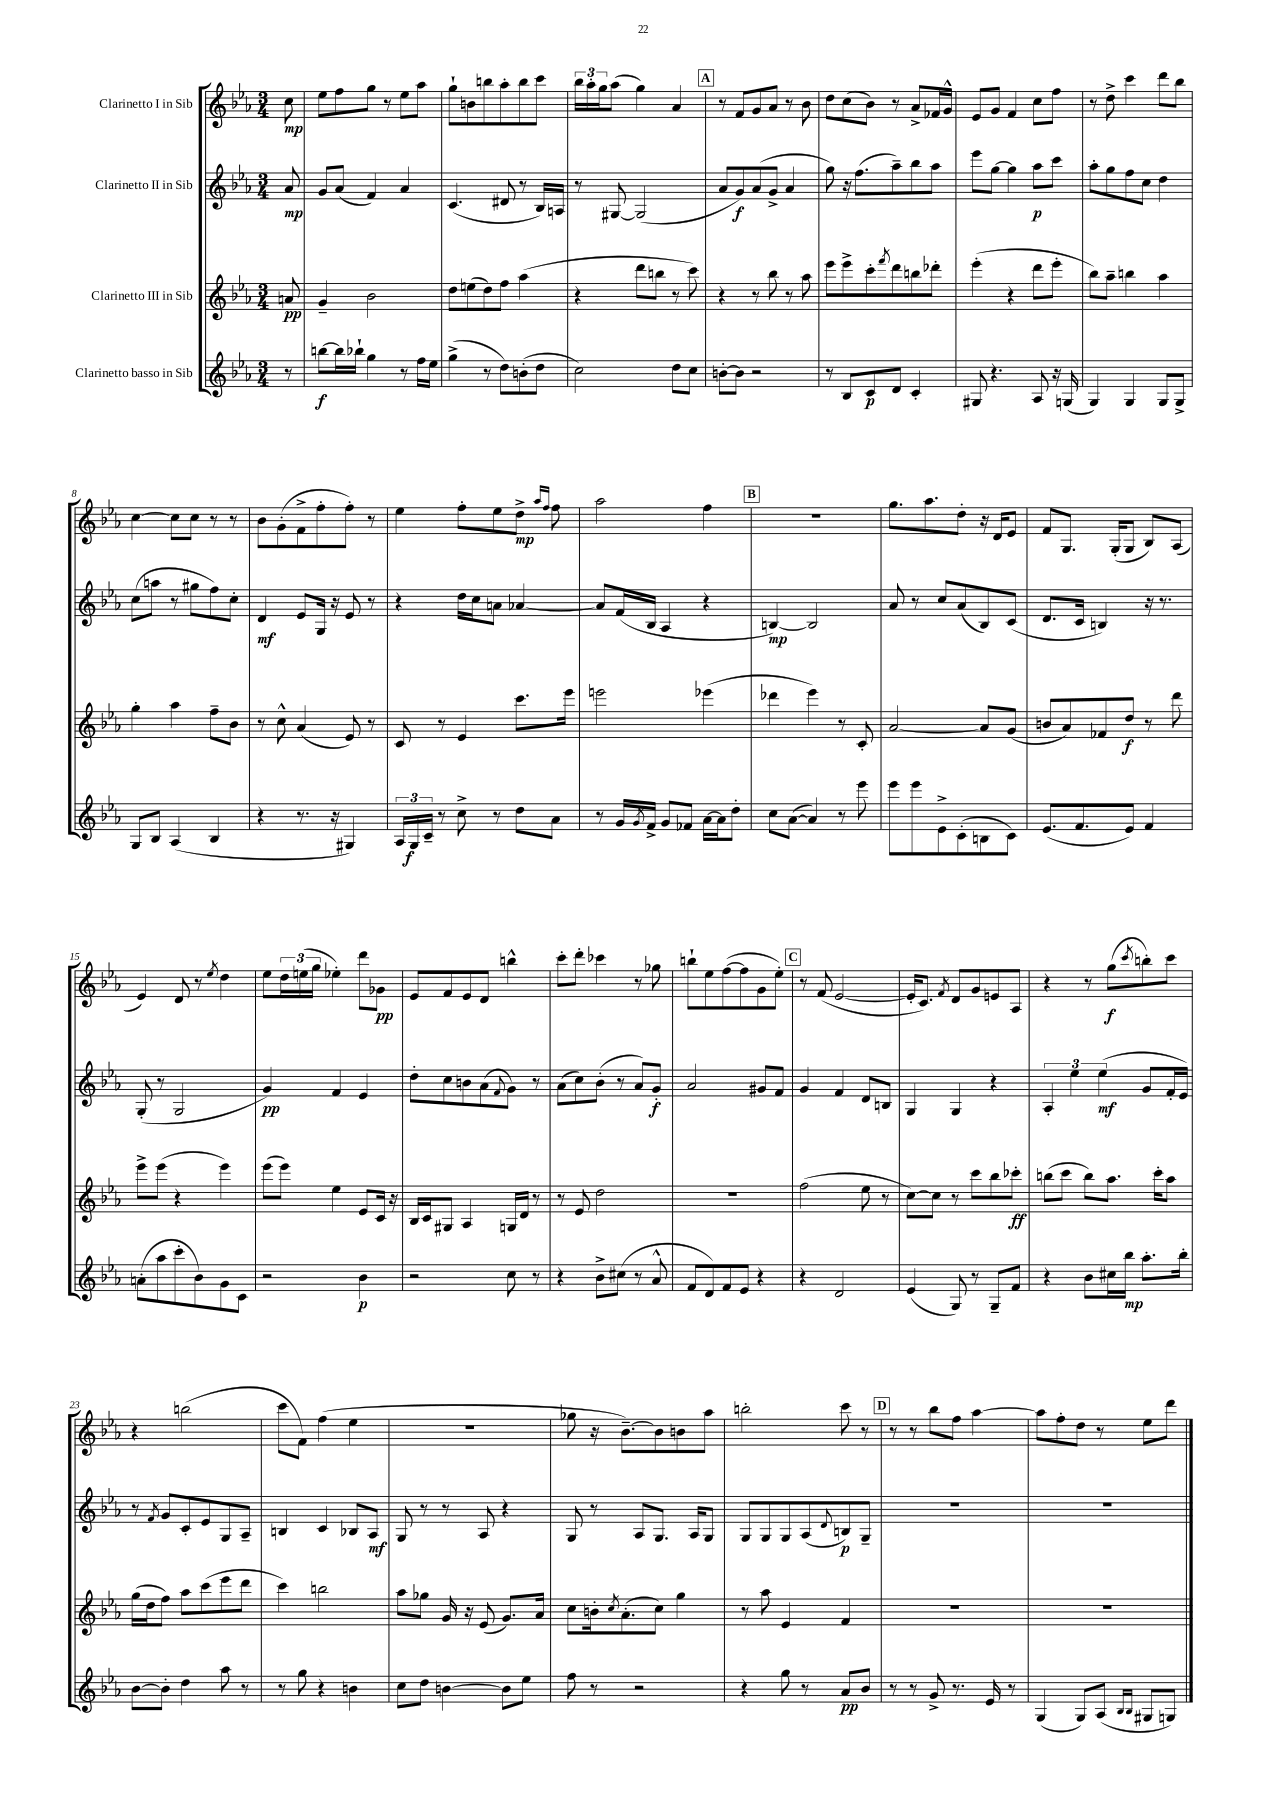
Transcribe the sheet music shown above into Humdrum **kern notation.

**kern	**dynam	**kern	**dynam	**kern	**dynam	**kern	**dynam
*part4	*part4	*part3	*part3	*part2	*part2	*part1	*part1
*staff4	*staff4	*staff3	*staff3	*staff2	*staff2	*staff1	*staff1
*I"Clarinetto basso in Sib	*	*I"Clarinetto III in Sib	*	*I"Clarinetto II in Sib	*	*I"Clarinetto I in Sib	*
*clefG2	*	*clefG2	*	*clefG2	*	*clefG2	*
*k[b-e-a-]	*	*k[b-e-a-]	*	*k[b-e-a-]	*	*k[b-e-a-]	*
*M3/4	*	*M3/4	*	*M3/4	*	*M3/4	*
=	=	=	=	=	=	=	=
8r	.	8an/	pp	8a-/	mp	8cc\	mp
=1	=1	=1	=1	=1	=1	=1	=1
[8bbn\L	f	4g~/	.	8g/L	.	8ee-\L	.
16bb\L]	.	.	.	(8a-/J	.	8ff\	.
16bb-X`\JJ	.	.	.	.	.	.	.
4gg\	.	2b-\	.	4f/)	.	8gg\J	.
.	.	.	.	.	.	8r	.
8r	.	.	.	4a-/	.	8ee-\L	.
16ff\LL	.	.	.	.	.	8aa-\J	.
16ee-\JJ	.	.	.	.	.	.	.
=2	=2	=2	=2	=2	=2	=2	=2
(4gg^\	.	8dd\L	.	(4.c/	.	8gg`\L	.
.	.	(8een\	.	.	.	8bn\	.
8r	.	8dd\)	.	.	.	8bbn\	.
8dd\L)	.	8ff\J	.	8d#X/	.	8aa-'\	.
(8bn'\	.	(4aa-\	.	8r	.	8bb\	.
8dd\J	.	.	.	16B-/LL)	.	8ccc\J	.
.	.	.	.	16An/JJ	.	.	.
=3	=3	=3	=3	=3	=3	=3	=3
2cc\)	.	4r	.	8r	.	24bb-\LL	.
.	.	.	.	.	.	24aa-'\	.
.	.	.	.	.	.	24gg\J	.
.	.	.	.	[8G#X/	.	(8aa-\J	.
.	.	8ddd\L	.	(2G#/]	.	4gg\)	.
.	.	8bbn\J	.	.	.	.	.
8dd\L	.	8r	.	.	.	4a-/	.
8cc\J	.	8ccc\)	.	.	.	.	.
!!LO:REH:place=s1:t=A
=4	=4	=4	=4	=4	=4	=4	=4
[8bn'\L	.	4r	.	8a-/L	.	8r	.
8b\J]	.	.	.	8g/)	f	8f/L	.
2r	.	8r	.	(8a-/	.	8g/	.
.	.	8bb-\	.	8g^/J	.	8a-/J	.
.	.	8r	.	4a-/	.	8r	.
.	.	8aa-\	.	.	.	8b-\	.
=5	=5	=5	=5	=5	=5	=5	=5
8r	.	8eee-\L	.	8gg\)	.	8dd\L	.
8B-/L	.	8eee-^\	.	16r	.	(8cc\	.
.	.	.	.	(8.ff\L	.	.	.
8c/	p	8ccc'\	.	.	.	8b-\J)	.
.	.	8qfff/	.	.	.	.	.
8d/J	.	8ddd\	.	8aa-~\)	.	8r	.
4c'/	.	8bbn\	.	8bb-\	.	8a-^/L	.
.	.	8ddd-X'\J	.	8aa-\J	.	16f-X/L	.
.	.	.	.	.	.	16g^^/JJ	.
=6	=6	=6	=6	=6	=6	=6	=6
8G#X/	.	(4eee-'\	.	8eee-\L	.	8e-/L	.
4.r	.	.	.	[8gg\J	.	8g/J	.
.	.	4r	.	4gg\]	.	4f/	.
8A-/	.	8ddd\L	.	8aa-\L	p	8cc\L	.
16r	.	8eee-'\J	.	8ccc\J	.	8ff\J	.
(16Gn/	.	.	.	.	.	.	.
=7	=7	=7	=7	=7	=7	=7	=7
4G/)	.	8bb-\L)	.	8aa-'\L	.	8r	.
.	.	8aa-~\J	.	8gg\	.	8dd^\	.
4G/	.	4bbn\	.	8ff\	.	4ccc\	.
.	.	.	.	8cc\J	.	.	.
8G/L	.	4aa-\	.	4dd\	.	8ddd\L	.
8G^/J	.	.	.	.	.	8bb-\J	.
!!LO:LB:g=z
=8	=8	=8	=8	=8	=8	=8	=8
8G/L	.	4gg'\	.	(8cc\L	.	[4cc\	.
8B-/J	.	.	.	8aan\J	.	.	.
(4A-/	.	4aa-\	.	8r	.	8cc\L]	.
.	.	.	.	8gg#X\L	.	8cc\J	.
4B-/	.	8ff~\L	.	8ff\)	.	8r	.
.	.	8b-\J	.	8cc'\J	.	8r	.
=9	=9	=9	=9	=9	=9	=9	=9
4r	.	8r	.	4d/	mf	8b-\L	.
.	.	8cc^^\	.	.	.	(8g'\	.
8.r	.	(4a-/	.	8e-/L	.	8f^\	.
.	.	.	.	16G/Jk	.	8ff'\	.
16r	.	.	.	16r	.	.	.
4G#X/)	.	8e-/)	.	8e-/	.	8ff'\J)	.
.	.	8r	.	8r	.	8r	.
=10	=10	=10	=10	=10	=10	=10	=10
24A-/LL	.	8c/	.	4r	.	4ee-\	.
24G/	f	.	.	.	.	.	.
24c~/JJ	.	.	.	.	.	.	.
8r	.	8r	.	.	.	.	.
8cc^\	.	4e-/	.	16dd\LL	.	8ff'\L	.
.	.	.	.	16cc\J	.	.	.
8r	.	.	.	8an\J	.	8ee-\	.
8dd\L	.	8.ccc\L	.	[4a-X/	.	8dd^\J	mp
.	.	.	.	.	.	16qqaa-/LL	.
.	.	.	.	.	.	16qqff/JJ	.
8a-\J	.	.	.	.	.	8ff\	.
.	.	16eee-\Jk	.	.	.	.	.
=11	=11	=11	=11	=11	=11	=11	=11
8r	.	2eeen\	.	8a-/L]	.	2aa-\	.
16g/LL	.	.	.	(16f/L	.	.	.
8qg/	.	.	.	.	.	.	.
16f^/JJ	.	.	.	16B-/JJ	.	.	.
8g/L	.	.	.	4A-/	.	.	.
8f-X/J	.	.	.	.	.	.	.
[16a-\LL	.	(4eee-X\	.	4r	.	4ff\	.
16a-\J]	.	.	.	.	.	.	.
8dd'\J	.	.	.	.	.	.	.
!!LO:REH:place=s1:t=B
=12	=12	=12	=12	=12	=12	=12	=12
8cc\L	.	4ddd-X\	.	[4Bn/)	mp	2.r	.
([8a-\J	.	.	.	.	.	.	.
4a-/])	.	4eee-\)	.	2B/]	.	.	.
8r	.	8r	.	.	.	.	.
8eee-\	.	8c'/	.	.	.	.	.
=13	=13	=13	=13	=13	=13	=13	=13
8eee-\L	.	[2a-/	.	8a-/	.	8.gg\L	.
8eee-\	.	.	.	8r	.	.	.
.	.	.	.	.	.	8.aa-\	.
8e-^\	.	.	.	8cc/L	.	.	.
(8c'\	.	.	.	(8a-/	.	8dd'\J	.
8Bn\	.	8a-/L]	.	8B-/)	.	16r	.
.	.	.	.	.	.	16d/KL	.
8c\J)	.	(8g/J	.	(8c/J	.	8e-/J	.
=14	=14	=14	=14	=14	=14	=14	=14
(8.e-/L	.	8bn/L	.	8.d/L	.	8f/L	.
.	.	8a-/)	.	.	.	8.G/J	.
8.f/	.	.	.	16c/Jk	.	.	.
.	.	8f-X/	.	4Bn/)	.	.	.
.	.	.	.	.	.	(16G'/KL	.
8e-/J)	.	8dd/J	f	.	.	8G/J	.
4f/	.	8r	.	16r	.	8B-/L)	.
.	.	.	.	8.r	.	.	.
.	.	8ddd\	.	.	.	(8A-/J	.
!!LO:LB:g=z
=15	=15	=15	=15	=15	=15	=15	=15
(8an'\L	.	8eee-^\L	.	(8G'/	.	4e-/)	.
8aa-\	.	(8eee-\J	.	8r	.	.	.
8ccc'\	.	4r	.	2G/	.	8d/	.
8b-\)	.	.	.	.	.	8r	.
.	.	.	.	.	.	8qee-/	.
8g\	.	4eee-\)	.	.	.	4dd\	.
8c\J	.	.	.	.	.	.	.
=16	=16	=16	=16	=16	=16	=16	=16
2r	.	(8eee-\L	.	4g/)	pp	8ee-\L	.
.	.	8eee-\J)	.	.	.	24dd\L	.
.	.	.	.	.	.	(24een\	.
.	.	.	.	.	.	24gg\JJ	.
.	.	4ee-\	.	4f/	.	4ee-X'\)	.
4b-\	p	8e-/L	.	4e-/	.	8ddd\L	.
.	.	16c/Jk	.	.	.	8g-X\J	pp
.	.	16r	.	.	.	.	.
=17	=17	=17	=17	=17	=17	=17	=17
2r	.	16B-/LL	.	8dd'\L	.	8e-/L	.
.	.	16c/J	.	.	.	.	.
.	.	8G#X/J	.	8cc\	.	8f/	.
.	.	4A-/	.	8bn\	.	8e-/	.
.	.	.	.	(8a-\	.	8d/J	.
.	.	.	.	8qqf/	.	.	.
8cc\	.	16Gn/LL	.	8g\J)	.	4bbn^^\	.
.	.	16d/JJ	.	.	.	.	.
8r	.	8r	.	8r	.	.	.
=18	=18	=18	=18	=18	=18	=18	=18
4r	.	8r	.	(8a-\L	.	8ccc'\L	.
.	.	8e-/	.	8cc\)	.	8ddd'\J	.
8b-^\L	.	2dd\	.	(8b-'\J	.	4ccc-X\	.
(8cc#X\J	.	.	.	8r	.	.	.
8r	.	.	.	8a-/L)	.	8r	.
8a-^^/	.	.	.	8g'/J	f	8gg-X\	.
=19	=19	=19	=19	=19	=19	=19	=19
8f/L	.	2.r	.	2a-/	.	8bbn`\L	.
8d/)	.	.	.	.	.	8ee-\	.
8f/	.	.	.	.	.	([8ff\	.
8e-/J	.	.	.	.	.	8ff\]	.
4r	.	.	.	8g#X/L	.	8g\	.
.	.	.	.	8f/J	.	8ee-'\J)	.
!!LO:REH:place=s1:t=C
=20	=20	=20	=20	=20	=20	=20	=20
4r	.	(2ff\	.	4g/	.	8r	.
.	.	.	.	.	.	(8f/	.
2d/	.	.	.	4f/	.	[2e-/	.
.	.	8ee-\	.	8d/L	.	.	.
.	.	8r	.	8Bn/J	.	.	.
=21	=21	=21	=21	=21	=21	=21	=21
(4e-/	.	[8cc\L)	.	4G/	.	16e-'/KL]	.
.	.	.	.	.	.	8.c/J)	.
.	.	8cc\J]	.	.	.	.	.
.	.	.	.	.	.	8qf/	.
8G/)	.	8r	.	4G/	.	8d/L	.
8r	.	8ccc\L	.	.	.	8g/	.
8G~/L	.	8bb-\	.	4r	.	8en/	.
8f/J	.	8ccc-X'\J	ff	.	.	8A-/J	.
=22	=22	=22	=22	=22	=22	=22	=22
4r	.	(8bbn\L	.	6A-'/	.	4r	.
.	.	8ccc\J	.	.	.	.	.
.	.	.	.	6ee-\	.	.	.
8b-\L	.	8bb\L)	.	.	.	8r	.
.	.	.	.	(6ee-\	mf	.	.
16cc#X\L	.	8.aa-\J	.	.	.	(8gg\L	f
16bb-\JJ	mp	.	.	.	.	.	.
.	.	.	.	.	.	8qccc/	.
8.aa-'\L	.	.	.	8g/L	.	8bbn'\)	.
.	.	16ccc'\KL	.	.	.	.	.
.	.	8aa-\J	.	16f'/L	.	8ccc\J	.
16bb-'\Jk	.	.	.	16e-/JJ)	.	.	.
!!LO:LB:g=z
=23	=23	=23	=23	=23	=23	=23	=23
[8b-\L	.	(16gg\LL	.	8r	.	4r	.
.	.	16dd\J	.	.	.	.	.
.	.	.	.	8qf/	.	.	.
8b-'\J]	.	8ff\J)	.	8g/L	.	.	.
4dd\	.	8aa-\L	.	8c'/	.	(2bbn\	.
.	.	(8ccc\	.	8e-/	.	.	.
8aa-\	.	8eee-\	.	8G/	.	.	.
8r	.	8ddd\J	.	8A-~/J	.	.	.
=24	=24	=24	=24	=24	=24	=24	=24
8r	.	4ccc\)	.	4Bn/	.	8ccc\L	.
8gg\	.	.	.	.	.	8f\J)	.
4r	.	2bbn\	.	4c/	.	(4ff\	.
4bn\	.	.	.	8B-X/L	.	4ee-\	.
.	.	.	.	8A-/J	mf	.	.
=25	=25	=25	=25	=25	=25	=25	=25
8cc\L	.	8aa-\L	.	8G/	.	2.r	.
8dd\J	.	8gg-X\J	.	8r	.	.	.
[4bn\	.	16g/	.	8r	.	.	.
.	.	16r	.	.	.	.	.
.	.	(8e-/	.	8A-/	.	.	.
8b\L]	.	8.g/L)	.	4r	.	.	.
8ee-\J	.	.	.	.	.	.	.
.	.	16a-/Jk	.	.	.	.	.
=26	=26	=26	=26	=26	=26	=26	=26
8ff\	.	8cc\L	.	8G/	.	8gg-X\	.
8r	.	16bn'\k	.	8r	.	16r	.
.	.	8qcc/	.	.	.	.	.
.	.	(8.a-'\	.	.	.	[8.b-~\L)	.
2r	.	.	.	8A-/L	.	.	.
.	.	8cc\J)	.	8.G/J	.	8b-\]	.
.	.	4gg\	.	.	.	8bn\	.
.	.	.	.	16A-/KL	.	.	.
.	.	.	.	8G/J	.	8aa-\J	.
=27	=27	=27	=27	=27	=27	=27	=27
4r	.	8r	.	8G/L	.	2bbn'\	.
.	.	8aa-\	.	8G/	.	.	.
8gg\	.	4e-/	.	8G/	.	.	.
8r	.	.	.	(8A-/	.	.	.
.	.	.	.	8qqd/	.	.	.
8a-/L	pp	4f/	.	8Bn/)	p	8ccc\	.
8b-/J	.	.	.	8G~/J	.	8r	.
!!LO:REH:place=s1:t=D
=28	=28	=28	=28	=28	=28	=28	=28
8r	.	2.r	.	2.r	.	8r	.
8r	.	.	.	.	.	8r	.
8g^/	.	.	.	.	.	8bb-\L	.
8.r	.	.	.	.	.	8ff\J	.
.	.	.	.	.	.	[4aa-\	.
16e-/	.	.	.	.	.	.	.
8r	.	.	.	.	.	.	.
=29	=29	=29	=29	=29	=29	=29	=29
(4G/	.	2.r	.	2.r	.	8aa-\L]	.
.	.	.	.	.	.	8ff'\	.
8G/L)	.	.	.	.	.	8dd\J	.
(8A-/J	.	.	.	.	.	8r	.
16qqB-/LL	.	.	.	.	.	.	.
16qqB-/JJ	.	.	.	.	.	.	.
8G#X/L	.	.	.	.	.	8ee-\L	.
8Gn/J)	.	.	.	.	.	8ddd\J	.
==	==	==	==	==	==	==	==
*-	*-	*-	*-	*-	*-	*-	*-
